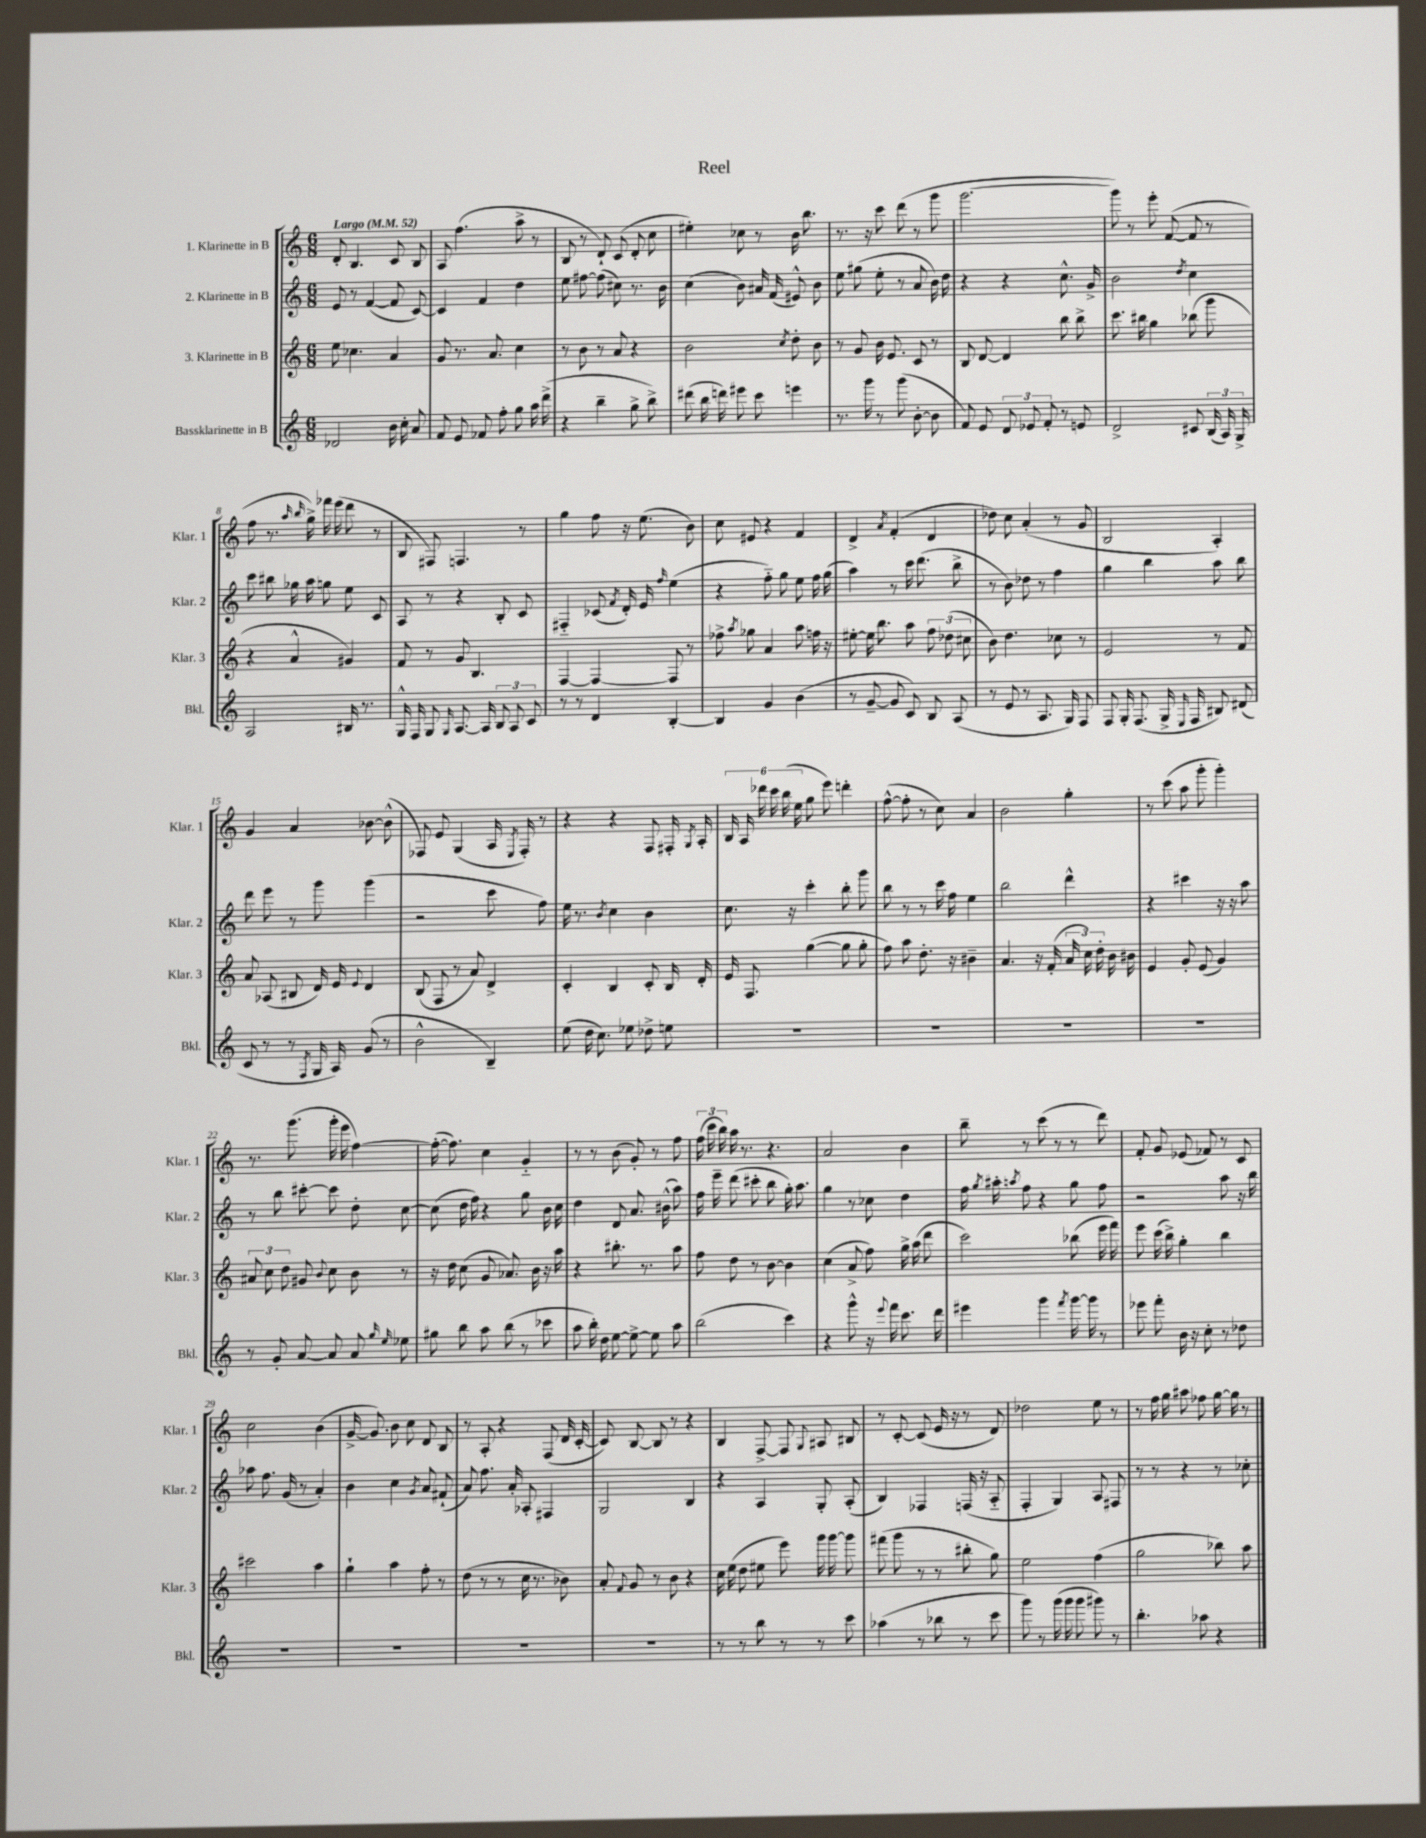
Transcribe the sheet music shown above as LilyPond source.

\header { title = "Reel" }
<<
\new StaffGroup <<
\new Staff = "s0" \with { instrumentName = "1. Klarinette in B" shortInstrumentName = "Klar. 1" } {
    \clef treble \key c \major \numericTimeSignature \time 6/8 \tempo "Largo" 4 = 52
    \autoBeamOff d'8-. b4. c'8 b8 |
    a8 f''4.( a''8-> r8 |
    b8 r8 d'8-!) c'8( d'8-. c''8 |
    eis''4-.) ces''8 r8 b'16 b''8. |
    r8. r16 c'''8 d'''8( r8 g'''8 |
    g'''2.~ |
    g'''8) r8 e'''8-. f'8~( f'8 r8 |
    f''8 r8. \grace { a''16 b''16 } g''16->) fes'''16 e'''16( d'''8 r8 |
    b8 fis8) f4. r8 |
    g''4 f''8 r16 e''8.( b'8) |
    c''8 eis'8 r4 f'4 |
    d'4-> \acciaccatura { a'8 } f'4-.( d'4 |
    des''8) c''8 a'4-.( r8 g'8 |
    b2 a4-.) |
    g'4 a'4 bes'8~ bes'8-^( |
    fes8) e'8 g4( a16 \acciaccatura { e8 } fes16-.) r8 |
    r4 r4 f8 fis16-. \acciaccatura { g8 } a16-. |
    \tuplet 6/4 { b16 a16 des'''16 c'''16 b''16( e''16 } g''8 e'''8) d'''4-. |
    f''8~-^( f''8-. r8 c''8) a'4 |
    b'2 g''4-. |
    r8 c'''8( a''8 g'''8-. g'''4-.) |
    r8. g'''8.( g'''16-. e'''16 f''4~) |
    f''16~-.( f''8.) c''4 g'4-_ |
    r8 r8 b'8( g'8-.) r8 f''8 |
    \tuplet 3/2 { f''16( c'''16 b''16) } a''16 r8. r4. |
    a'2 b'4 |
    b''8-- r8 c'''8( r8 r8 d'''8) |
    f'8-. g'8 ees'8( fes'8) r8 c'8 |
    c''2 b'4( |
    g'16~-> g'8.) b'8 c''8 d'8 b8 |
    r8 a8-. r4 f8( d'16 c'16~-. |
    c'8) b8~ b8 r8 r4 |
    b4 f8~-> f8 \appoggiatura { g8 } ais8 bis8 |
    r8 c'8~-. c'8( e'16 r16 r8 d'8) |
    des''2 e''8 r8 |
    r8 f''16 g''16 ais''8 fes''8 g''16~ g''16 r8 \bar "|." |
}
\new Staff = "s1" \with { instrumentName = "2. Klarinette in B" shortInstrumentName = "Klar. 2" } {
    \clef treble \key c \major \numericTimeSignature \time 6/8
    \autoBeamOff e'8 r8 f'4~( f'8 c'8~) |
    c'4 f'4 d''4 |
    e''8 fis''8~ fis''8( cis''8) r8. b'16 |
    c''4( b'8) ais'16 f'16( eis'8-^) b'8 |
    e''8 gis''8( e''8-. r8 a'8 b'16) d''16 |
    r4 r4 c''8.-^ g'16-> |
    b'2 \acciaccatura { d''8 } c''4 |
    c'''8 bis''8 ges''16 a''16 g''8 e''8 c'8 |
    a8 r8 r4 b8-. c'8 |
    fis4-_ ces'8( \acciaccatura { f'8 } d'16-.) e'16 \grace { f''16 } e''4( |
    r4 f''8-_) g''8 e''8 f''16 g''16( |
    a''4) r8 c'''16 d'''8.( b''8-> |
    r8 b'8) des''8 r8 f''4 |
    g''4 b''4 a''8 b''8 |
    d'''8 e'''8 r8 g'''8 g'''4( |
    r2 c'''8 f''8) |
    e''16 r8. \acciaccatura { b'8 } c''4 b'4 |
    c''8. r16 c'''4-. b''8-. g'''8 |
    b''8 r8 r8 c'''16 f''16 e''4 |
    b''2 d'''4-^ |
    r4 cis'''4 r16 r16 a''8 |
    r8 b''8 cis'''8~-. cis'''8 d''8-. c''8~ |
    c''8( d''16 f''16) r4 g''8 b'16 c''16 |
    d''4 d'8 a'8. bis'16-^( a''8) |
    f''16 e'''16-- d'''8( cis'''8-. b''8 g''16-.) a''8. |
    g''4 r8 ces''8 d''4 |
    f''16 \acciaccatura { g''8 } ais''16-. \acciaccatura { a''8 } f''8 r4 g''8 f''8 |
    r2 a''8 r16 b''16 |
    aes''8 f''8. g'16( r8 a'4-.) |
    b'4 c''4 \acciaccatura { g'8 } a'8 fis'8-!( |
    a'8) f''8. a'16-. aes8-. fis4 |
    g2 b4 |
    r4 a4 g8-. a8-.( |
    b4) fes4 f16( r16 a8-_ |
    f4-. g4) a8 fis8 |
    r8 r8 r4 r8 ces''8-. \bar "|." |
}
\new Staff = "s2" \with { instrumentName = "3. Klarinette in B" shortInstrumentName = "Klar. 3" } {
    \clef treble \key c \major \numericTimeSignature \time 6/8
    \autoBeamOff e''8 ces''4. a'4 |
    g'8 r8. a'8. c''4 |
    r8 b'8 r8 a'8 r4 |
    b'2 \acciaccatura { c''8 } d''8-. b'8 |
    r8 g'8 b'16 e'8. c'8 r8 |
    b8 d'8~ d'4 b''8 b''8-> |
    c'''8. bis''16 g''4 bes''8( g'''8 |
    r4 a'4-^ gis'4) |
    f'8 r8 g'8 b4. |
    f4~ f4~ f8 r8 |
    fes''8-> \acciaccatura { a''8 } ges''8 a'4 a''8 f''16 r16 |
    eis''8~-. eis''16 b''8. a''8 \tuplet 3/2 { f''8 des''8( cis''8 } |
    b'8) d''4. ces''8 r8 |
    e'2 r8 f'8 |
    a'8 aes8( bis8 d'16) e'16 \appoggiatura { e'8 } d'4 |
    b8( f8 r8 a'8) d'4-> |
    c'4-. b4 c'8-. b16 d'16-. |
    e'16 f8. g''4~( g''8 g''8-. |
    f''8) a''8 d''8.-. r16 bis'4-- |
    a'4. r16 f'16-.( \tuplet 3/2 { a'16 c''16) d''16-. } b'16 bis'16 |
    e'4 g'8-. e'8( g'4) |
    \tuplet 3/2 { ais'8 c''8 d''8 } gis'8 \appoggiatura { b'8 } c''8 b'8 r8 |
    r16 d''16 c''8( g'8 aes'8.) b'16 r16 a''16 |
    r4 bis''8.-. r8. a''8 |
    f''8 d''8 r8 b'8~ b'4 |
    c''4( a'8-> f''8) g''16-> a''16( d'''8 |
    c'''2) bes''8( e'''16 f'''16) |
    e'''8 c'''16( b''16->) g''4-. b''4 |
    cis'''2 a''4 |
    g''4-! a''4 f''8-. r8 |
    d''8( r8 r8 c''16 r8. bes'8) |
    a'8-. \appoggiatura { f'8 } g'8 r8 b'8 r4 |
    c''16 e''16( d''8 eis''8 e'''8) g'''16 g'''16~ g'''8 |
    fis'''8( g'''8 r8 r8 bis''8-. g''8) |
    e''2 f''4( |
    g''2 bes''8) a''8 \bar "|." |
}
\new Staff = "s3" \with { instrumentName = "Bassklarinette in B" shortInstrumentName = "Bkl." } {
    \clef treble \key c \major \numericTimeSignature \time 6/8
    \autoBeamOff des'2 b'16 c''16-. a'8 |
    f'8 e'8 fes'8 f''8-. g''8 a''16 d'''16->( |
    r4 b''4-- g''8-> b''8->) |
    dis'''8( b''16 d'''16) eis'''8 c'''8 e'''4 |
    r8. g'''16 r8 g'''8( b'8~-. b'8 |
    f'8) e'8 \tuplet 3/2 { d'8 ees'8 f'8-. } r8 e'8 |
    d'2-> cis'8 \tuplet 3/2 { b16( a16) g16-> } |
    a2 bis16 r8. |
    g16-^ f16 g8 \grace { g16 } a8.~ a16 \tuplet 3/2 { b8 a8 c'8 } |
    r8 r8 d'4 b4~-. |
    b4 g'4 b'4( |
    r8 g'8~-- g'8 c'8) b8 a8( |
    r8 e'8 r8 a8. g16) f8 |
    f8 g16-. f8.( g16-> \grace { e16 } f16 bis8) dis'8( |
    c'8 r8 r8 \acciaccatura { f8 } g16 a16) g'8( r8 |
    b'2-^ b4--) |
    e''8( d''16 c''8.) ees''8 des''8-> e''8 |
    R2. |
    R2. |
    R2. |
    R2. |
    r8 g'8-. a'8~ a'8 a'8 \grace { g''16 e''16 } ees''8 |
    gis''8 b''8 a''8 b''8( r8 ces'''8 |
    a''8 b''16-.) d''16 e''8~ e''8~-> e''8 a''8 |
    b''2( c'''4) |
    r4 g'''8-^ r16 \appoggiatura { e'''8 } f'''16 c'''8. d'''16 |
    eis'''4 g'''4 \acciaccatura { f'''8 } g'''16~ g'''16 r8 |
    ees'''8 f'''8-. b'16 r16 c''8-. r8 des''8 |
    R2. |
    R2. |
    R2. |
    R2. |
    r8 r8 b''8 r8 r8 c'''8 |
    aes''4( r8 bes''8 r8 c'''8 |
    g'''8) r8 g'''16( g'''16 g'''8 gis'''8) r8 |
    b''4.-. aes''8 r4 \bar "|." |
}
>>
>>
